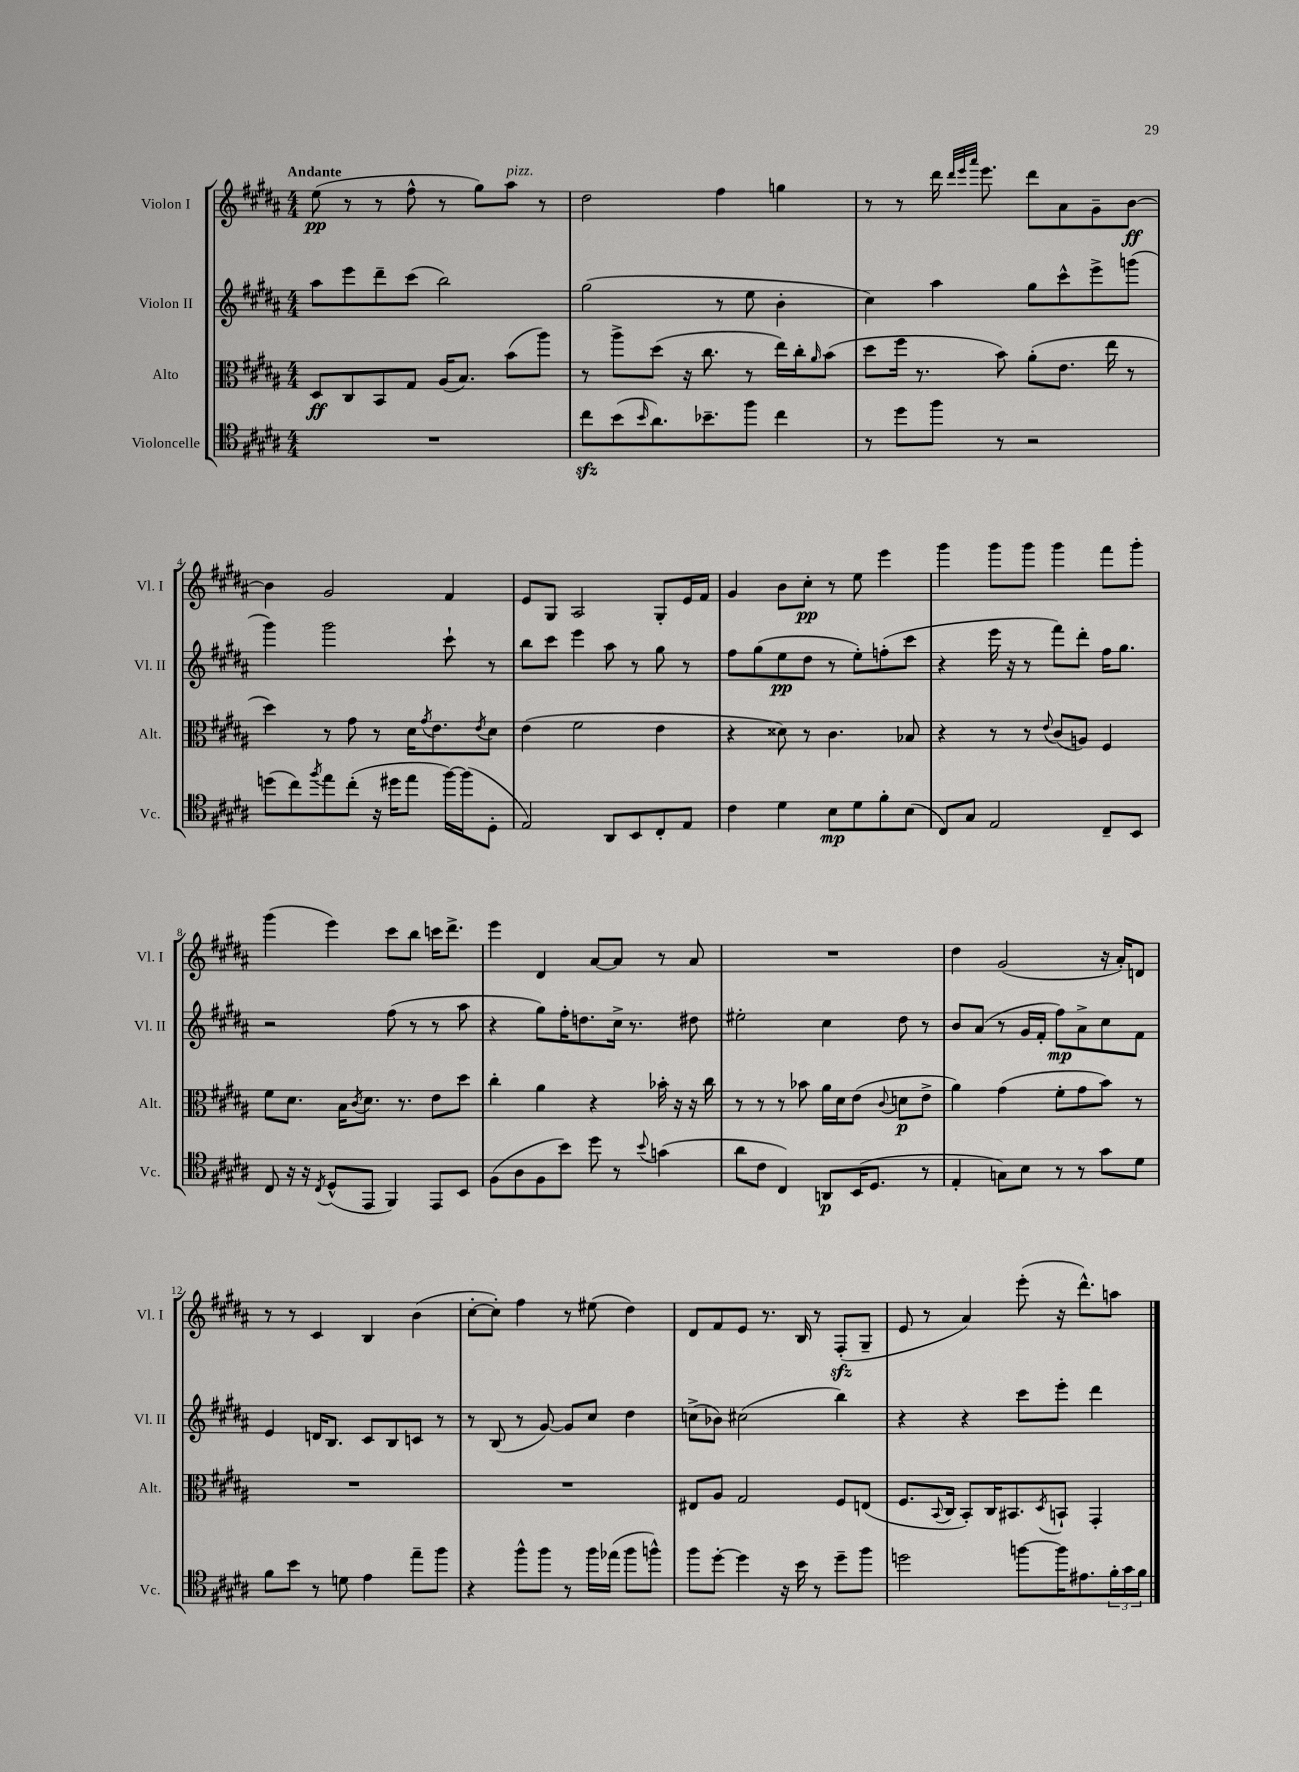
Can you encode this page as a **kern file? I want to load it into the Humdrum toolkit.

**kern	**dynam	**kern	**dynam	**kern	**dynam	**kern	**dynam
*part4	*part4	*part3	*part3	*part2	*part2	*part1	*part1
*staff4	*staff4	*staff3	*staff3	*staff2	*staff2	*staff1	*staff1
*I"Violoncelle	*	*I"Alto	*	*I"Violon II	*	*I"Violon I	*
*I'Vc.	*	*I'Alt.	*	*I'Vl. II	*	*I'Vl. I	*
*clefC4	*	*clefC3	*	*clefG2	*	*clefG2	*
*k[f#c#g#d#a#]	*	*k[f#c#g#d#a#]	*	*k[f#c#g#d#a#]	*	*k[f#c#g#d#a#]	*
*M4/4	*	*M4/4	*	*M4/4	*	*M4/4	*
=1	=1	=1	=1	=1	=1	=1	=1
!	!	!	!	!	!	!LO:TX:a:B:t=Andante	!
1r	.	8D#/L	ff	8aa#\L	.	(8ee\	pp
.	.	8C#/	.	8eee\	.	8r	.
.	.	8BB/	.	8ddd#~\	.	8r	.
.	.	8G#/J	.	(8ccc#\J	.	8ff#^^\	.
.	.	(16A#/KL	.	2bb\)	.	8r	.
.	.	8.B/J)	.	.	.	.	.
.	.	.	.	.	.	8gg#\L)	.
!	!	!	!	!	!	!LO:TX:a:i:t=pizz.	!
.	.	(8b\L	.	.	.	8aa#\J	.
.	.	8aa#\J)	.	.	.	8r	.
=2	=2	=2	=2	=2	=2	=2	=2
8cc#zz\L	.	8r	.	(2gg#\	.	2dd#\	.
(8b\	.	8aa#^\L	.	.	.	.	.
16qqb/	.	.	.	.	.	.	.
8.a#\)	.	(8dd#\J	.	.	.	.	.
.	.	16r	.	.	.	.	.
8.b-X~\	.	8.cc#\	.	.	.	.	.
.	.	.	.	8r	.	4ff#\	.
8ff#\J	.	8r	.	8ee\	.	.	.
4cc#\	.	16ee\LL)	.	4b'\	.	4ggn\	.
.	.	16cc#'\J	.	.	.	.	.
.	.	16qqa#/	.	.	.	.	.
.	.	(8b\J	.	.	.	.	.
=3	=3	=3	=3	=3	=3	=3	=3
8r	.	8dd#\L	.	4cc#\)	.	8r	.
8dd#\L	.	16ff#\Jk	.	.	.	8r	.
.	.	8.r	.	.	.	.	.
8ff#\J	.	.	.	4aa#\	.	16ddd#\	.
.	.	.	.	.	.	32qqddd#/LLL	.
.	.	.	.	.	.	32qqeee/	.
.	.	.	.	.	.	32qqaaa#/JJJ	.
.	.	.	.	.	.	8.eee\	.
8r	.	8b\)	.	.	.	.	.
2r	.	(8a#'\L	.	8gg#\L	.	8ddd#\L	.
.	.	8.e\J	.	8ccc#^^\	.	8a#\	.
.	.	.	.	8eee^\	.	8g#~\	.
.	.	16ee\	.	.	.	.	.
.	.	8r	.	(8gggn\J	.	[8b\J	ff
!!LO:LB:g=z
=4	=4	=4	=4	=4	=4	=4	=4
(8ddn\L	.	4dd#\)	.	4ggg#\)	.	4b\]	.
8cc#\)	.	.	.	.	.	.	.
8qff#/	.	.	.	.	.	.	.
8ee\	.	8r	.	2ggg#\	.	2g#/	.
(8cc#'\J	.	8g#\	.	.	.	.	.
16r	.	8r	.	.	.	.	.
16dd#X\KL	.	.	.	.	.	.	.
8ee\J	.	16d#\KL	.	.	.	.	.
.	.	8qg#/	.	.	.	.	.
.	.	8.e\	.	.	.	.	.
[16ff#\LL)	.	.	.	8ccc#`\	.	4f#/	.
(16ff#\J]	.	.	.	.	.	.	.
.	.	8qe/	.	.	.	.	.
8D#'\J	.	8d#\J	.	8r	.	.	.
=5	=5	=5	=5	=5	=5	=5	=5
2E/)	.	(4e\	.	8bb\L	.	8e/L	.
.	.	.	.	8ccc#\J	.	8G#/J	.
.	.	2f#\	.	4eee\	.	2A#/	.
8AA#/L	.	.	.	8aa#\	.	.	.
8BB/	.	.	.	8r	.	.	.
8C#'/	.	4e\	.	8gg#\	.	8G#'/L	.
8E/J	.	.	.	8r	.	16e/L	.
.	.	.	.	.	.	16f#/JJ	.
=6	=6	=6	=6	=6	=6	=6	=6
4c#\	.	4r	.	8ff#\L	.	4g#/	.
.	.	.	.	(8gg#\	.	.	.
4d#\	.	8d##X\)	.	8ee\	pp	8b\L	.
.	.	8r	.	8dd#\J	.	8cc#'\J	pp
8B\L	mp	4.c#\	.	8r	.	8r	.
8d#\	.	.	.	8ee'\L)	.	8ee\	.
8f#'\	.	.	.	(8ffn'\	.	4eee\	.
(8B\J	.	8B-X/	.	8ccc#\J	.	.	.
=7	=7	=7	=7	=7	=7	=7	=7
8C#/L)	.	4r	.	4r	.	4ggg#\	.
8G#/J	.	.	.	.	.	.	.
2E/	.	8r	.	16eee\	.	8ggg#\L	.
.	.	.	.	16r	.	.	.
.	.	8r	.	8r	.	8ggg#\J	.
.	.	8qqe/	.	.	.	.	.
.	.	(8c#/L	.	8fff#\L)	.	4ggg#\	.
.	.	8An/J)	.	8ddd#'\J	.	.	.
8C#~/L	.	4F#/	.	16ff#\KL	.	8fff#\L	.
.	.	.	.	8.gg#\J	.	.	.
8BB/J	.	.	.	.	.	8ggg#'\J	.
!!LO:LB:g=z
=8	=8	=8	=8	=8	=8	=8	=8
8C#/	.	8f#\L	.	2r	.	(4ggg#\	.
16r	.	8.d#\J	.	.	.	.	.
16r	.	.	.	.	.	.	.
8qC#/	.	.	.	.	.	.	.
(8D#^^/L	.	.	.	.	.	4eee\)	.
.	.	16B\KL	.	.	.	.	.
.	.	8qc#/	.	.	.	.	.
8EE/J	.	8.d#\J	.	.	.	.	.
4FF#/)	.	.	.	(8ff#\	.	8ccc#\L	.
.	.	8.r	.	.	.	.	.
.	.	.	.	8r	.	8bb\J	.
8EE/L	.	8e\L	.	8r	.	16cccn\KL	.
.	.	.	.	.	.	8.ddd#^\J	.
8BB/J	.	8dd#\J	.	8aa#\	.	.	.
=9	=9	=9	=9	=9	=9	=9	=9
(8F#\L	.	4cc#'\	.	4r	.	4eee\	.
8A#\	.	.	.	.	.	.	.
8F#\	.	4a#\	.	8gg#\L)	.	4d#/	.
8b\J)	.	.	.	16ff#'\K	.	.	.
.	.	.	.	8.ddn\	.	.	.
8dd#\	.	4r	.	.	.	[8a#/L	.
8r	.	.	.	16cc#^\Jk	.	8a#/J]	.
.	.	.	.	8.r	.	.	.
8qqb/	.	.	.	.	.	.	.
(4gn\	.	16b-X'\	.	.	.	8r	.
.	.	16r	.	.	.	.	.
.	.	16r	.	8dd#X\	.	8a#/	.
.	.	16cc#\	.	.	.	.	.
=10	=10	=10	=10	=10	=10	=10	=10
8a#\L	.	8r	.	2ee#X'\	.	1r	.
8c#\J	.	8r	.	.	.	.	.
4C#/)	.	8r	.	.	.	.	.
.	.	8b-X\	.	.	.	.	.
8AAn/L	p	16a#\LL	.	4cc#\	.	.	.
.	.	16d#\J	.	.	.	.	.
(16BB/K	.	(8e\J	.	.	.	.	.
8.D#/J	.	.	.	.	.	.	.
.	.	8qqc#/	.	.	.	.	.
.	.	8dn\L	p	8dd#\	.	.	.
8r	.	8e^\J	.	8r	.	.	.
=11	=11	=11	=11	=11	=11	=11	=11
4E'/	.	4a#\)	.	8b/L	.	4dd#\	.
.	.	.	.	(8a#/J	.	.	.
8Gn\L)	.	(4g#\	.	8r	.	(2g#/	.
8B\J	.	.	.	16g#/LL	.	.	.
.	.	.	.	16f#'/JJ	.	.	.
8r	.	8f#'\L	.	8ff#\L)	mp	.	.
8r	.	8g#\	.	8a#^\	.	.	.
8g#\L	.	8b\J)	.	8cc#\	.	16r	.
.	.	.	.	.	.	16a#'/KL)	.
8d#\J	.	8r	.	8f#\J	.	8dn/J	.
!!LO:LB:g=z
=12	=12	=12	=12	=12	=12	=12	=12
8f#\L	.	1r	.	4e/	.	8r	.
8b\J	.	.	.	.	.	8r	.
8r	.	.	.	16dn/KL	.	4c#/	.
.	.	.	.	8.B/J	.	.	.
8dn\	.	.	.	.	.	.	.
4e\	.	.	.	8c#/L	.	4B/	.
.	.	.	.	8B/	.	.	.
8ee~\L	.	.	.	8cn/J	.	(4b\	.
8ff#\J	.	.	.	8r	.	.	.
=13	=13	=13	=13	=13	=13	=13	=13
4r	.	1r	.	8r	.	[8cc#'\L	.
.	.	.	.	(8B/	.	8cc#'\J])	.
8ff#^^\L	.	.	.	8r	.	4ff#\	.
8ff#\J	.	.	.	[8g#/)	.	.	.
8r	.	.	.	8g#/L]	.	8r	.
16ff#\LL	.	.	.	8cc#/J	.	(8ee#X\	.
(16ee-X\JJ	.	.	.	.	.	.	.
8ff#\L	.	.	.	4dd#\	.	4dd#\)	.
8ffn^^\J)	.	.	.	.	.	.	.
=14	=14	=14	=14	=14	=14	=14	=14
8ff#\L	.	8E#X/L	.	(8ccn^\L	.	8d#/L	.
[8dd#'\J	.	8A#/J	.	8b-X\J)	.	8f#/	.
4dd#\]	.	2G#/	.	(2cc#X\	.	8e/J	.
.	.	.	.	.	.	8.r	.
16r	.	.	.	.	.	.	.
16b\	.	.	.	.	.	16B/	.
8r	.	.	.	.	.	8r	.
8dd#~\L	.	8F#/L	.	4bb\)	.	(8F#zz'/L	.
8ff#\J	.	(8En/J	.	.	.	8G#~/J	.
=15	=15	=15	=15	=15	=15	=15	=15
2ddn\	.	8.F#/L	.	4r	.	8e/	.
.	.	.	.	.	.	8r	.
.	.	8qqBB/	.	.	.	.	.
.	.	16C#/Jk	.	.	.	.	.
.	.	8BB'/L)	.	4r	.	4a#/)	.
.	.	16C#/K	.	.	.	.	.
.	.	8.BB#X/	.	.	.	.	.
[8ffn\L	.	.	.	8ccc#\L	.	(8eee'\	.
.	.	8qD#/	.	.	.	.	.
16ff\K]	.	8BBn`/J	.	8eee'\J	.	16r	.
8.e#X\	.	.	.	.	.	8.ddd#^^\L)	.
.	.	4GG#'/	.	4ddd#\	.	.	.
24f#'\L	.	.	.	.	.	8aan\J	.
24g#\	.	.	.	.	.	.	.
24f#\JJ	.	.	.	.	.	.	.
==	==	==	==	==	==	==	==
*-	*-	*-	*-	*-	*-	*-	*-
